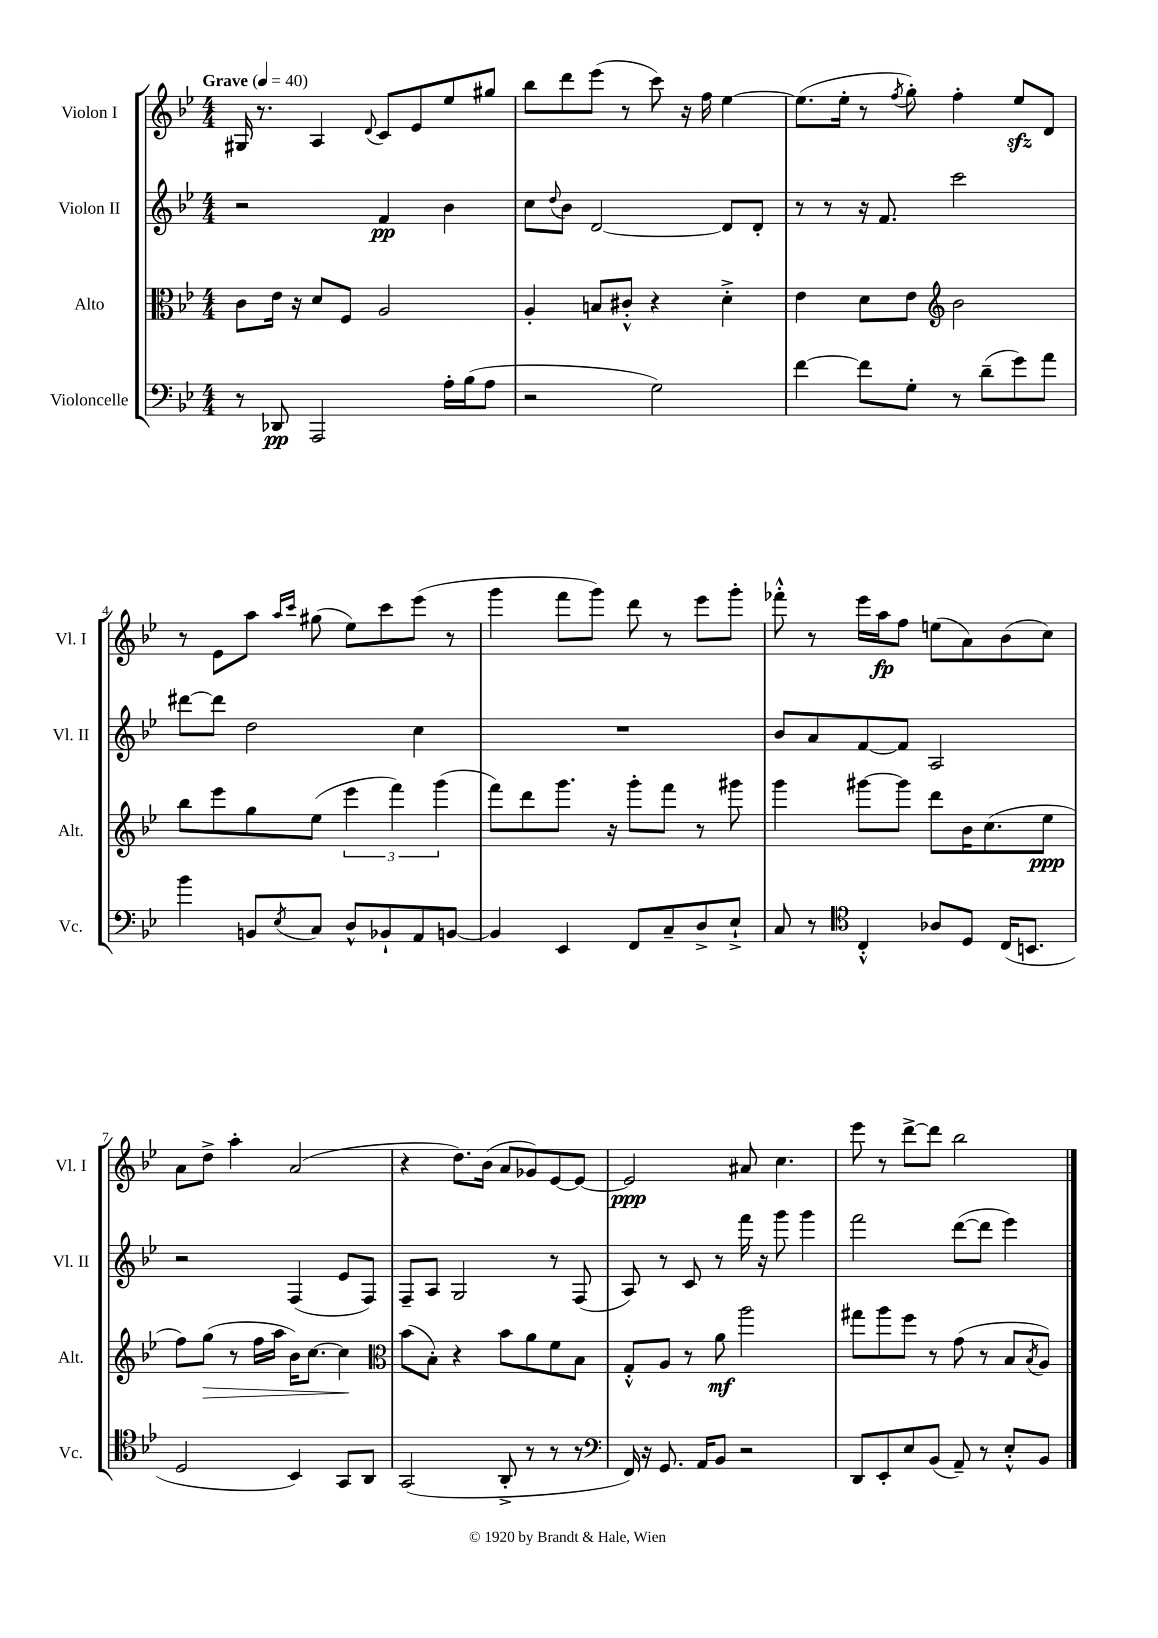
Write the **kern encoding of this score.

**kern	**dynam	**kern	**dynam	**kern	**dynam	**kern	**dynam
*part4	*part4	*part3	*part3	*part2	*part2	*part1	*part1
*staff4	*staff4	*staff3	*staff3	*staff2	*staff2	*staff1	*staff1
*I"Violoncelle	*	*I"Alto	*	*I"Violon II	*	*I"Violon I	*
*I'Vc.	*	*I'Alt.	*	*I'Vl. II	*	*I'Vl. I	*
*clefF4	*	*clefC3	*	*clefG2	*	*clefG2	*
*k[b-e-]	*	*k[b-e-]	*	*k[b-e-]	*	*k[b-e-]	*
*M4/4	*	*M4/4	*	*M4/4	*	*M4/4	*
*MM40	*	*MM40	*	*MM40	*	*MM40	*
=1	=1	=1	=1	=1	=1	=1	=1
!	!	!	!	!	!	!LO:TX:a:B:t=Grave	!
8r	.	8c\L	.	2r	.	16G#X/	.
.	.	.	.	.	.	8.r	.
8DD-X/	pp	16e-\Jk	.	.	.	.	.
.	.	16r	.	.	.	.	.
2AAA/	.	8d/L	.	.	.	4A/	.
.	.	8F/J	.	.	.	.	.
.	.	.	.	.	.	8qqd/	.
.	.	2A/	.	4f/	pp	8c/L	.
.	.	.	.	.	.	8e-/	.
16A'\LL	.	.	.	4b-\	.	8ee-/	.
(16B-\J	.	.	.	.	.	.	.
8A\J	.	.	.	.	.	8gg#X/J	.
=2	=2	=2	=2	=2	=2	=2	=2
2r	.	4A'/	.	8cc\L	.	8bb-\L	.
.	.	.	.	8qqdd/	.	.	.
.	.	.	.	8b-\J	.	8ddd\	.
.	.	8Bn/L	.	[2d/	.	(8eee-\J	.
.	.	8c#X'^^/J	.	.	.	8r	.
2G\)	.	4r	.	.	.	8ccc\)	.
.	.	.	.	.	.	16r	.
.	.	.	.	.	.	16ff\	.
.	.	4d'^\	.	8d/L]	.	[4ee-\	.
.	.	.	.	8d'/J	.	.	.
=3	=3	=3	=3	=3	=3	=3	=3
[4f\	.	4e-\	.	8r	.	(8.ee-\L]	.
.	.	.	.	8r	.	.	.
.	.	.	.	.	.	16ee-'\Jk	.
8f\L]	.	8d\L	.	16r	.	8r	.
.	.	.	.	8.f/	.	.	.
.	.	.	.	.	.	8qff/	.
8G'\J	.	8e-\J	.	.	.	8gg'\)	.
*	*	*clefG2	*	*	*	*	*
8r	.	2b-\	.	2ccc\	.	4ff'\	.
(8d~\L	.	.	.	.	.	.	.
8g\)	.	.	.	.	.	8ee-zz/L	.
8a\J	.	.	.	.	.	8d/J	.
!!LO:LB:g=z
=4	=4	=4	=4	=4	=4	=4	=4
4b-\	.	8bb-\L	.	[8ddd#X\L	.	8r	.
.	.	8eee-\	.	8ddd#\J]	.	8e-\L	.
8BBn/L	.	8gg\	.	2dd\	.	8aa\J	.
.	.	.	.	.	.	16qqaa/LL	.
8qE-/	.	.	.	.	.	16qqccc/JJ	.
8C/J	.	(8ee-\J	.	.	.	(8gg#X\	.
8D^^/L	.	6eee-\	.	.	.	8ee-\L)	.
8BB-X`/	.	.	.	.	.	8ccc\	.
.	.	6fff\)	.	.	.	.	.
8AA/	.	.	.	4cc\	.	(8eee-\J	.
.	.	(6ggg\	.	.	.	.	.
[8BBn/J	.	.	.	.	.	8r	.
=5	=5	=5	=5	=5	=5	=5	=5
4BB/]	.	8fff\L)	.	1r	.	4ggg\	.
.	.	8ddd\	.	.	.	.	.
4EE-/	.	8.ggg\J	.	.	.	8fff\L	.
.	.	.	.	.	.	8ggg\J)	.
.	.	16r	.	.	.	.	.
8FF/L	.	8ggg'\L	.	.	.	8ddd\	.
8C~/	.	8fff\J	.	.	.	8r	.
8D^/	.	8r	.	.	.	8eee-\L	.
8E-`^/J	.	8ggg#X\	.	.	.	8ggg'\J	.
=6	=6	=6	=6	=6	=6	=6	=6
8C/	.	4ggg\	.	8b-/L	.	8fff-X'^^\	.
8r	.	.	.	8a/	.	8r	.
*clefC4	*	*	*	*	*	*	*
4C'^^/	.	[8ggg#X\L	.	[8f/	.	16eee-\LL	.
.	.	.	.	.	.	16aa\J	fp
.	.	8ggg#\J]	.	8f/J]	.	8ff\J	.
8A-X/L	.	8ddd\L	.	2A/	.	(8een\L	.
8D/J	.	16b-\K	.	.	.	8a\)	.
.	.	(8.cc\	.	.	.	.	.
(16C/KL	.	.	.	.	.	(8b-\	.
8.BBn/J	.	.	.	.	.	.	.
.	.	8ee-\J	ppp	.	.	8cc\J)	.
!!LO:LB:g=z
=7	=7	=7	=7	=7	=7	=7	=7
2D/	.	8ff\L)	.	2r	.	8a\L	.
!	!	!	!LO:HP:b	!	!	!	!
.	.	(8gg\J	>	.	.	8dd^\J	.
.	.	8r	.	.	.	4aa'\	.
.	.	16ff\LL	.	.	.	.	.
.	.	16aa\JJ	.	.	.	.	.
4BB-/)	.	16b-\KL)	.	(4F/	.	(2a/	.
.	.	[8.cc\J	.	.	.	.	.
8GG/L	.	4cc\]	.	8e-/L	.	.	.
8AA/J	.	.	.	8F/J)	.	.	.
.	.	.	]	.	.	.	.
=8	=8	=8	=8	=8	=8	=8	=8
*	*	*clefC3	*	*	*	*	*
(2GG/	.	(8b-\L	.	8F~/L	.	4r	.
.	.	8B-'\J)	.	8A/J	.	.	.
.	.	4r	.	2G/	.	8.dd\L)	.
.	.	.	.	.	.	(16b-\Jk	.
8AA'^/	.	8b-\L	.	.	.	8a/L	.
8r	.	8a\	.	.	.	8g-X/)	.
8r	.	8f\	.	8r	.	[8e-/	.
8r	.	8B-\J	.	(8F/	.	8e-/J_	.
=9	=9	=9	=9	=9	=9	=9	=9
*clefF4	*	*	*	*	*	*	*
16FF/)	.	8G'^^/L	.	8A/)	.	2e-/]	ppp
16r	.	.	.	.	.	.	.
8.GG/	.	8A/J	.	8r	.	.	.
.	.	8r	.	8c/	.	.	.
16AA/KL	.	.	.	.	.	.	.
8BB-/J	.	8a\	mf	8r	.	.	.
2r	.	2aa\	.	16fff\	.	8a#X/	.
.	.	.	.	16r	.	.	.
.	.	.	.	8ggg\	.	4.cc\	.
.	.	.	.	4ggg\	.	.	.
=10	=10	=10	=10	=10	=10	=10	=10
8DD/L	.	8gg#X\L	.	2fff\	.	8eee-\	.
8EE-'/	.	8aa\	.	.	.	8r	.
8E-/	.	8ff\J	.	.	.	[8ddd^\L	.
(8BB-/J	.	8r	.	.	.	8ddd\J]	.
8AA~/)	.	(8g\	.	([8ddd\L	.	2bb-\	.
8r	.	8r	.	8ddd\J]	.	.	.
8E-'^^/L	.	8B-/L	.	4eee-\)	.	.	.
.	.	8qB-/	.	.	.	.	.
8BB-/J	.	8A/J)	.	.	.	.	.
==	==	==	==	==	==	==	==
*-	*-	*-	*-	*-	*-	*-	*-
